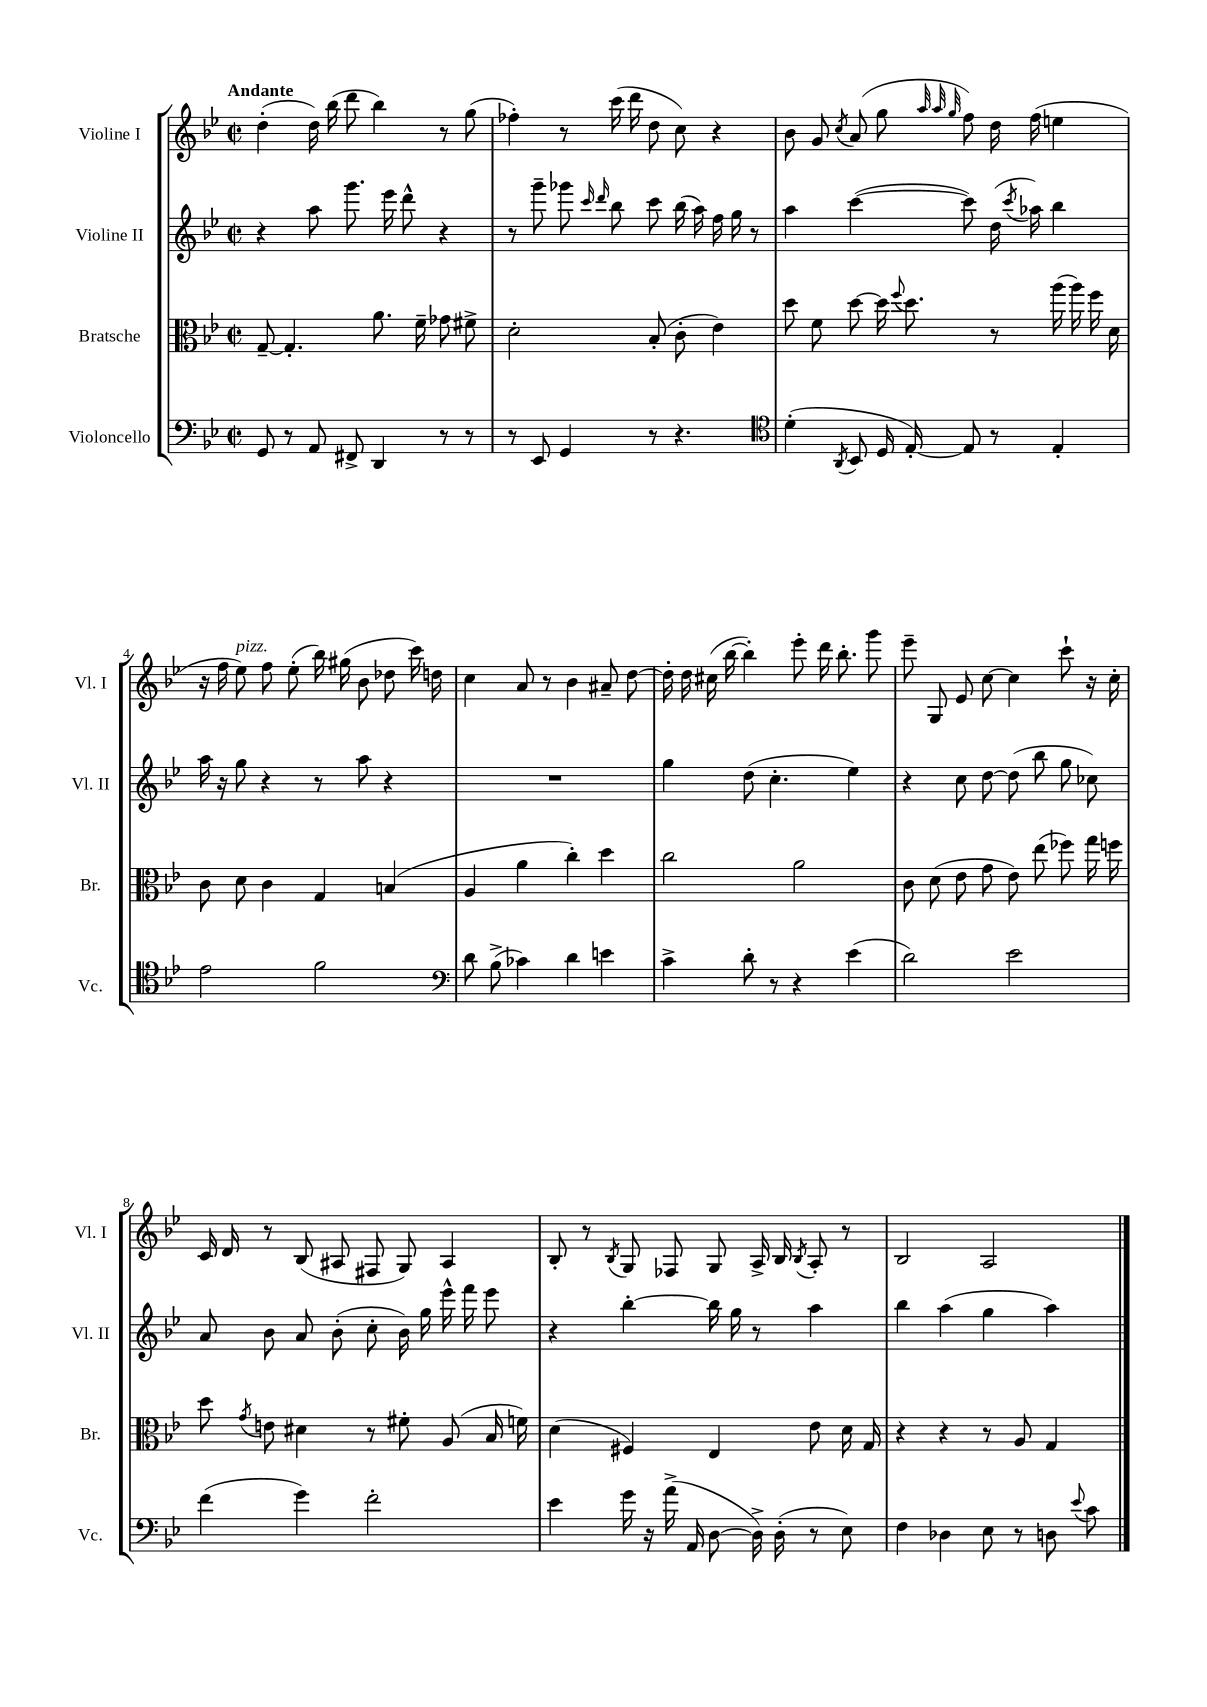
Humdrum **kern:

**kern	**kern	**kern	**kern
*part4	*part3	*part2	*part1
*staff4	*staff3	*staff2	*staff1
*I"Violoncello	*I"Bratsche	*I"Violine II	*I"Violine I
*I'Vc.	*I'Br.	*I'Vl. II	*I'Vl. I
*clefF4	*clefC3	*clefG2	*clefG2
*k[b-e-]	*k[b-e-]	*k[b-e-]	*k[b-e-]
*M2/2	*M2/2	*M2/2	*M2/2
*met(c|)	*met(c|)	*met(c|)	*met(c|)
=1	=1	=1	=1
!	!	!	!LO:TX:a:B:t=Andante
8GG/	[8G~/	4r	(4dd'\
8r	4.G'/]	.	.
8AA/	.	8aa\	16dd\)
.	.	.	(16bb-\
8FF#X^/	.	8.ggg\	8ddd\
4DD/	8.a\	.	4bb-\)
.	.	16eee-\	.
.	.	8ddd^^\	.
.	16f~\	.	.
8r	8g-X\	4r	8r
8r	8f#X^\	.	(8gg\
=2	=2	=2	=2
8r	2d'\	8r	4ff-X'\)
8EE-/	.	8ggg~\	.
4GG/	.	8ggg-X\	8r
.	.	16qqccc/	.
.	.	16qqddd/	.
.	.	8bb-\	(16ccc\
.	.	.	16ddd\
8r	(8B-'/	8ccc\	8dd\
4.r	8c'\	(16bb-\	8cc\)
.	.	16aa\)	.
.	4e-\)	16ff\	4r
.	.	16gg\	.
.	.	8r	.
=3	=3	=3	=3
*clefC4	*	*	*
(4d'\	8dd\	4aa\	8b-\
.	8f\	.	8g/
8qAA/	.	.	8qcc/
8BB-/	[8dd\	([4ccc\	(8a/
16D/	16dd\]	.	8gg\
.	8qqff/	.	.
[16E-'/)	8.dd\	.	.
.	.	.	32qqaa/
.	.	.	32qqaa/
.	.	.	32qqgg/
8E-/]	.	8ccc\])	8ff\)
8r	8r	(16dd\	16dd\
.	.	8qccc/	.
.	.	16aa-X\)	(16ff\
4E-'/	(16aa\	4bb-\	4een\
.	16aa\)	.	.
.	16ff\	.	.
.	16d\	.	.
!!LO:LB:g=z
=4	=4	=4	=4
2e-\	8c\	16aa\	16r
.	.	16r	16ff\
!	!	!	!LO:TX:a:i:t=pizz.
.	8d\	8gg\	8ee-\)
.	4c\	4r	8ff\
.	.	.	(8ee-'\
2f\	4G/	8r	16bb-\)
.	.	.	(16gg#X\
.	.	8aa\	8b-\
.	(4Bn/	4r	8dd-X\
.	.	.	16ccc\)
.	.	.	16ddn\
=5	=5	=5	=5
*clefF4	*	*	*
8d\	4A/	1r	4cc\
(8B-^\	.	.	.
4c-X\)	4a\	.	8a/
.	.	.	8r
4d\	4cc'\)	.	4b-\
4en\	4dd\	.	8a#X~/
.	.	.	[8dd\
=6	=6	=6	=6
4c^\	2cc\	4gg\	16dd'\]
.	.	.	16dd\
.	.	.	(16cc#X\
.	.	.	[16bb-\
8d'\	.	(8dd\	4bb-'\])
8r	.	4.cc'\	.
4r	2a\	.	8eee-'\
.	.	.	16ddd\
.	.	.	8.bb-'\
(4e-\	.	4ee-\)	.
.	.	.	8ggg\
=7	=7	=7	=7
2d\)	8c\	4r	8eee-~\
.	(8d\	.	8G/
.	8e-\	8cc\	8e-/
.	8g\	[8dd\	[8cc\
2e-\	8e-\)	(8dd\]	4cc\]
.	(8ee-\	8bb-\	.
.	8ff-X\)	8gg\	8ccc`\
.	16gg\	8cc-X\)	16r
.	16ffn\	.	16cc'\
!!LO:LB:g=z
=8	=8	=8	=8
(4f\	8dd\	8a/	16c/
.	.	.	16d/
.	8qg/	.	.
.	8en\	8b-\	8r
4g\)	4d#X\	8a/	(8B-/
.	.	(8b-'\	8A#X/
2f'\	8r	8cc'\	8F#X/
.	8f#X'\	16b-\)	8G/)
.	.	16gg\	.
.	(8A/	16eee-^^\	4A#/
.	.	16fff\	.
.	16B-/	8eee-\	.
.	16fn\)	.	.
=9	=9	=9	=9
4e-\	(4d\	4r	8B-'/
.	.	.	8r
.	.	.	8qB-/
16g\	4F#X/)	[4bb-'\	8G/
16r	.	.	.
(16a^\	.	.	8F-X/
16AA/	.	.	.
[8D\	4E-/	16bb-\]	8G/
.	.	16gg\	.
16D^\])	.	8r	16A^/
(16D'\	.	.	16B-/
.	.	.	8qB-/
8r	8e-\	4aa\	8A'/
8E-\)	16d\	.	8r
.	16G/	.	.
=10	=10	=10	=10
4F\	4r	4bb-\	2B-/
4D-X\	4r	(4aa\	.
8E-\	8r	4gg\	2A/
8r	8A/	.	.
8Dn\	4G/	4aa\)	.
8qqe-/	.	.	.
8c\	.	.	.
==	==	==	==
*-	*-	*-	*-
